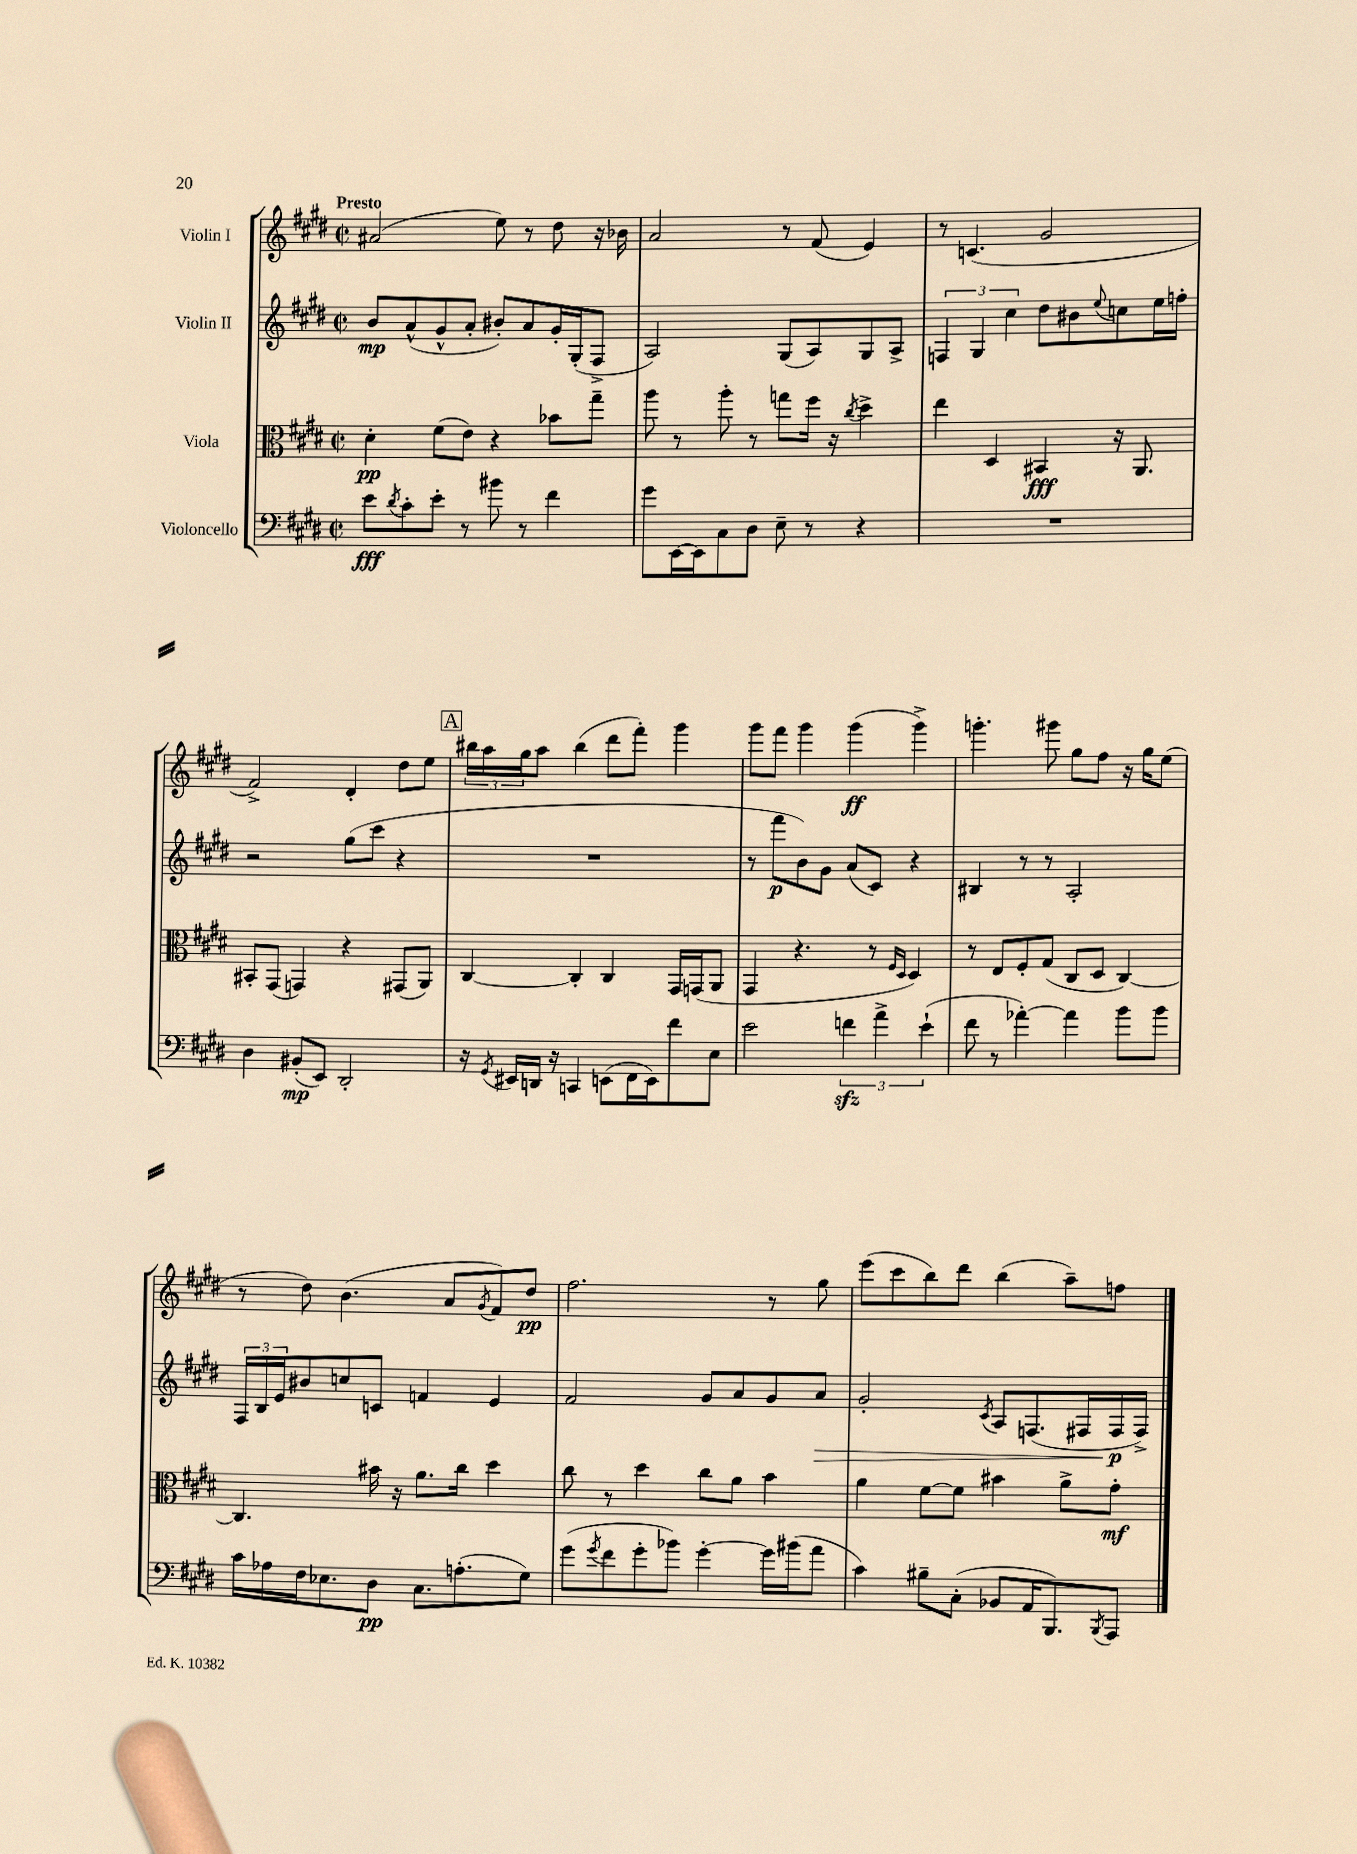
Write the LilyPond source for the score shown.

<<
\new StaffGroup <<
\new Staff = "s0" \with { instrumentName = "Violin I" } {
    \clef treble \key e \major \defaultTimeSignature \time 2/2 \tempo "Presto"
    ais'2( e''8) r8 dis''8 r16 bes'16 |
    a'2 r8 fis'8( e'4) |
    r8 c'4.( gis'2 |
    fis'2->) dis'4-. dis''8 e''8 |
    \mark \markup { \box "A" } \tuplet 3/2 { bis''16 a''16 gis''16 } a''8 bis''4( dis'''8 fis'''8-.) gis'''4 |
    gis'''8 fis'''8 gis'''4 gis'''4\ff( gis'''4->) |
    g'''4.-. gis'''8 gis''8 fis''8 r16 gis''16 e''8( |
    r8 dis''8) b'4.( a'8 \acciaccatura { gis'8 } fis'8) dis''8\pp |
    fis''2. r8 gis''8 |
    e'''8( cis'''8 b''8) dis'''8 b''4( a''8--) f''8 \bar "|." |
}
\new Staff = "s1" \with { instrumentName = "Violin II" } {
    \clef treble \key e \major \defaultTimeSignature \time 2/2
    b'8\mp a'8-^( gis'8-^ a'8-. bis'8-.) a'8 gis'16-. gis16-.( fis8-> |
    a2) gis8( a8) gis8 a8-> |
    \tuplet 3/2 { f4 gis4 cis''4 } dis''8 bis'8 \appoggiatura { e''8 } c''8 e''16 f''16-. |
    r2 gis''8( cis'''8 r4 |
    \mark \markup { \box "A" } R1 |
    r8 fis'''8\p b'8) gis'8 a'8( cis'8) r4 |
    bis4 r8 r8 a2-. |
    \tuplet 3/2 { fis16 b16 e'16 } bis'8 c''8 c'8 f'4 e'4 |
    fis'2 gis'8 a'8 gis'8 a'8\> |
    gis'2-. \acciaccatura { cis'8 } a8 f8.( fis16 fis16\p\! fis16->) \bar "|." |
}
\new Staff = "s2" \with { instrumentName = "Viola" } {
    \clef alto \key e \major \defaultTimeSignature \time 2/2
    dis'4-.\pp fis'8( e'8) r4 bes'8 gis''8-- |
    a''8 r8 a''8-. r8 g''8 fis''16 r16 \acciaccatura { cis''8 } dis''4-> |
    e''4 dis4 bis,4\fff r16 a,8. |
    bis,8-. gis,8( g,4) r4 gis,8( a,8) |
    \mark \markup { \box "A" } cis4~ cis4-. cis4 gis,16 g,16( a,8 |
    gis,4 r4. r8 \grace { fis16 dis16 } dis4) |
    r8 e8 fis8-. gis8( cis8 dis8 cis4~) |
    cis4. bis'16 r16 a'8. cis''16 dis''4 |
    cis''8 r8 dis''4 cis''8 a'8 b'4 |
    a'4 fis'8~ fis'8 bis'4 a'8-> gis'8-.\mf \bar "|." |
}
\new Staff = "s3" \with { instrumentName = "Violoncello" } {
    \clef bass \key e \major \defaultTimeSignature \time 2/2
    e'8\fff \acciaccatura { dis'8 } cis'8-. e'8-. r8 bis'8 r8 fis'4 |
    gis'8 e,16~ e,16 cis8 dis8 e8-- r8 r4 |
    R1 |
    dis4 bis,8-.\mp( e,8) dis,2-. |
    \mark \markup { \box "A" } r16 \acciaccatura { gis,8 } eis,16 d,16 r16 c,4 e,8( fis,16 e,16) fis'8 e8 |
    e'2 \tuplet 3/2 { f'4\sfz a'4-> e'4-!( } |
    fis'8 r8 aes'4~-.) aes'4 b'8 b'8 |
    cis'16 aes16 fis16 ees8. dis8\pp cis8. a8.-.( gis8) |
    gis'8( \acciaccatura { gis'8 } fis'8 gis'8-. bes'8) gis'4~-. gis'16 bis'16( a'8 |
    cis'4) bis8-- cis8-.( bes,8 a,16 b,,8.) \acciaccatura { b,,8 } a,,8 \bar "|." |
}
>>
>>
\layout { \context { \Score \remove "Bar_number_engraver" } }
